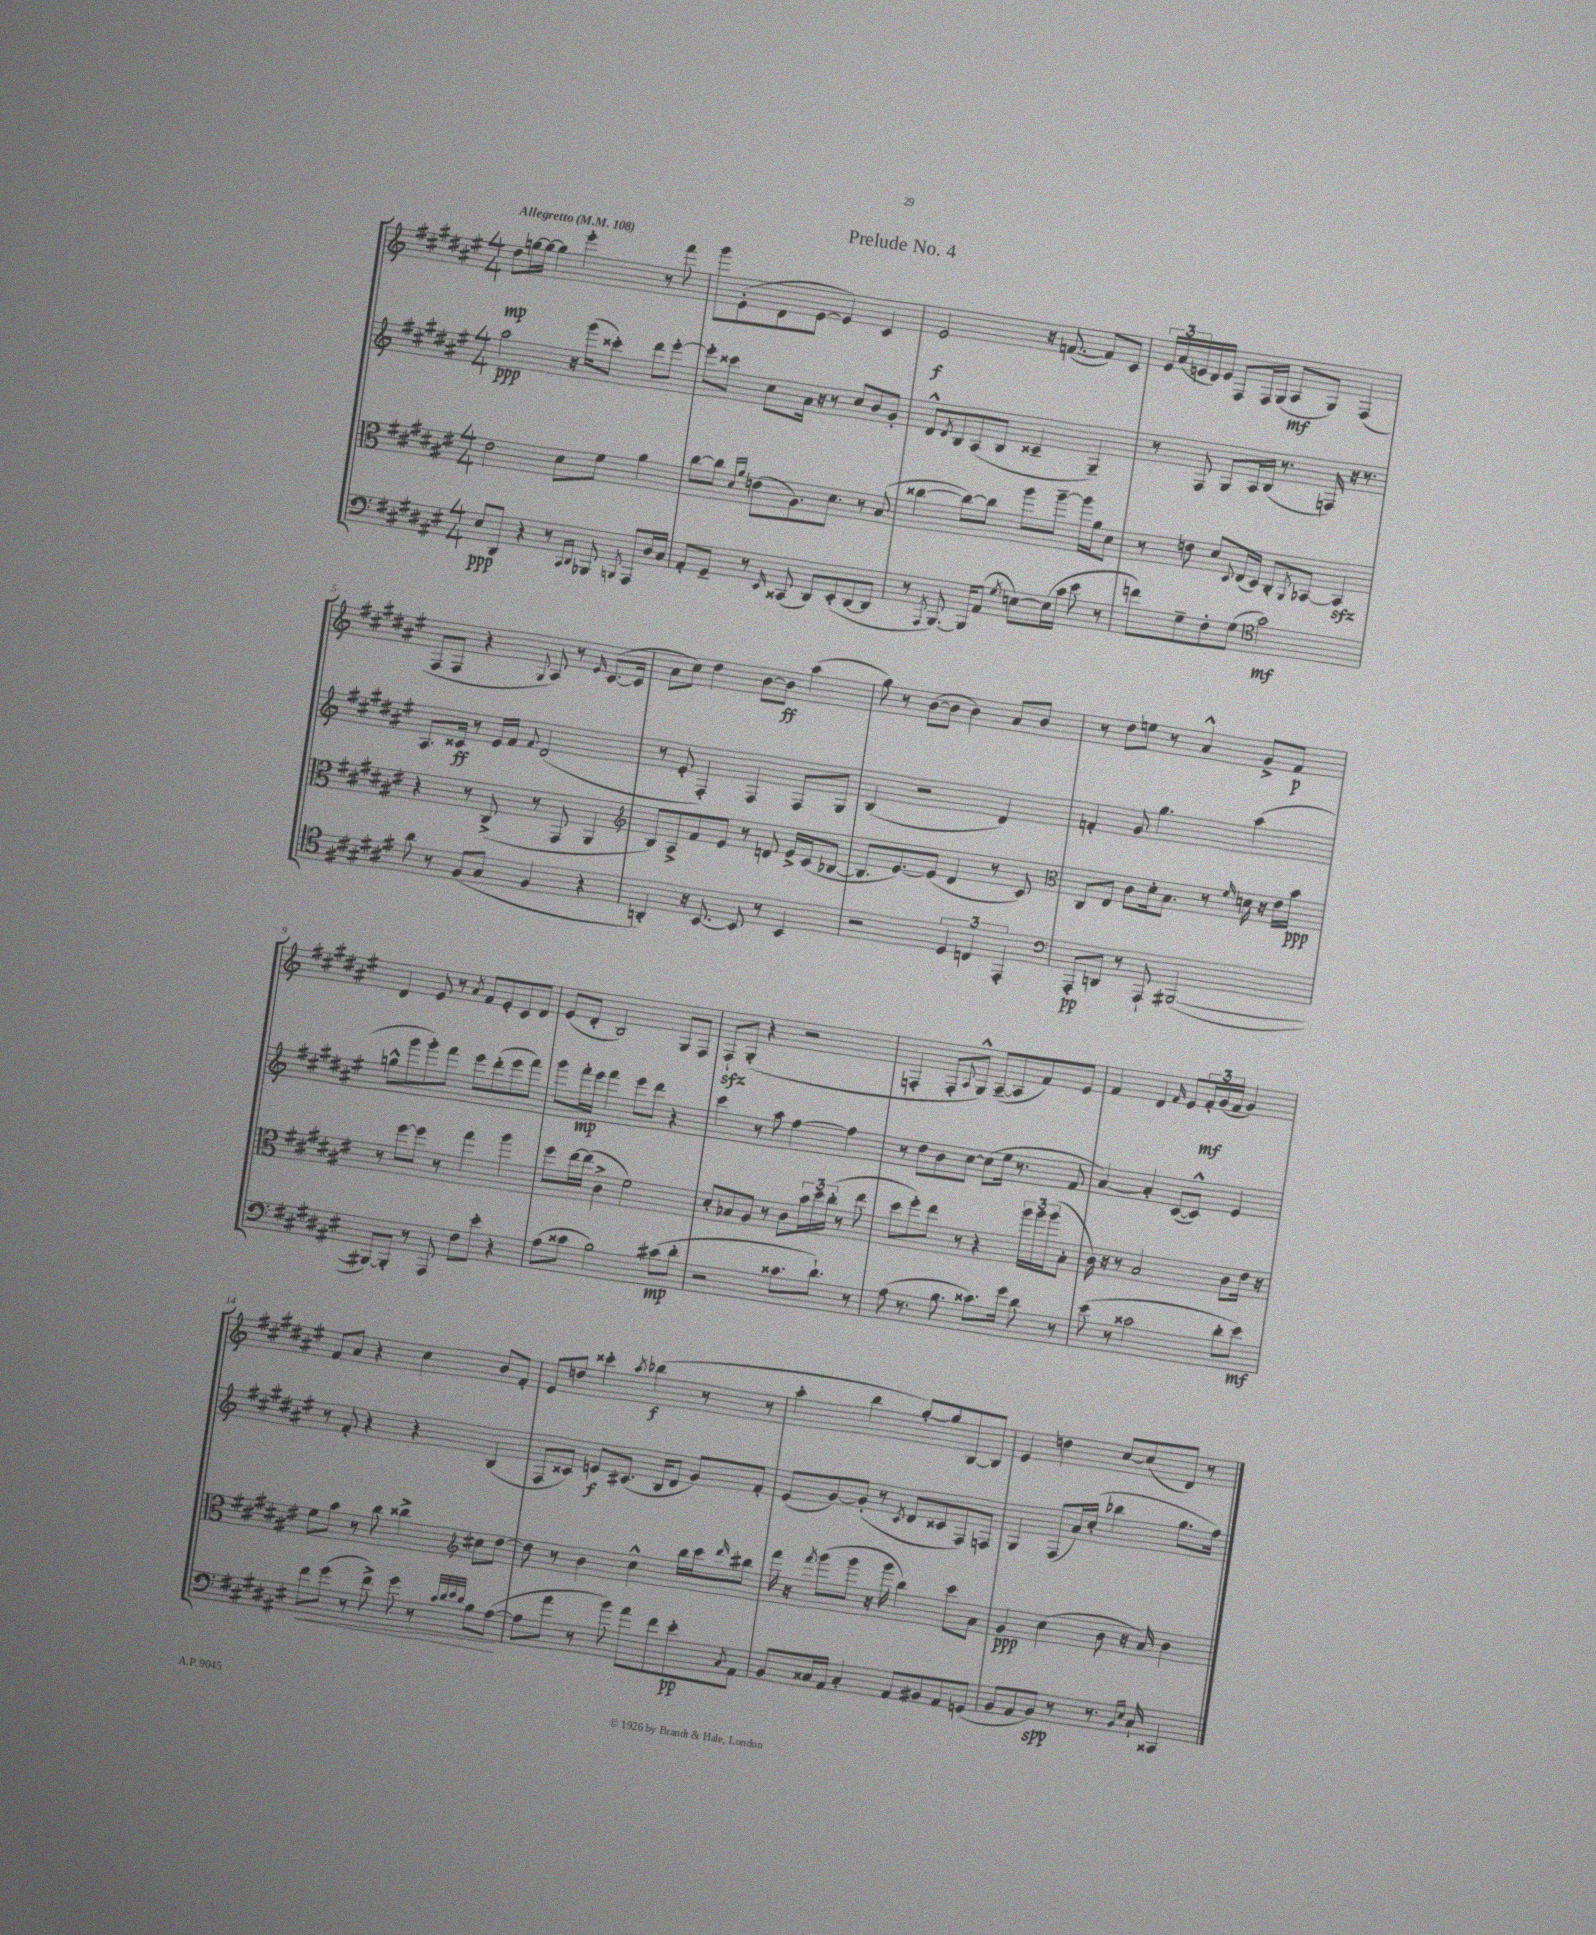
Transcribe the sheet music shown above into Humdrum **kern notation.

**kern	**kern	**kern	**kern
*staff4	*staff3	*staff2	*staff1
*clefF4	*clefC3	*clefG2	*clefG2
*k[f#c#g#d#a#e#]	*k[f#c#g#d#a#e#]	*k[f#c#g#d#a#e#]	*k[f#c#g#d#a#e#]
*M4/4	*M4/4	*M4/4	*M4/4
*MM108	*MM108	*MM108	*MM108
8E#	2e#	2aa#	8dd#
8DD#	.	.	[16gg
.	.	.	16gg_
4r	.	.	4gg]
8r	8d#	16r	4eee#'
.	.	(16ggg#	.
16qqCC#	.	.	.
16qqDD#	.	.	.
8BBB-	8f#	8ccc##')	.
8qBBB	.	.	.
8AAA#	4a#	8ddd#	8r
16D#	.	[8eee#'	8fff#
16C#	.	.	.
=	=	=	=
8AA#'	[8cc#	8eee#']	8ggg#
8GG#~	8cc#]	8ccc##	(8e#'
.	16qqd#	.	.
.	16qqa#	.	.
8r	(8e	8cc#	8d#
16qqEE#	.	.	.
(8CC##	8.A#)	16a#	[8e#
.	.	16r	.
8DD#)	.	8r	4e#])
.	8.d#	.	.
(8EE#'	.	8cc#	.
[8DD#	8r	8b	4c#
8DD#]	(8B	8g#'	.
=	=	=	=
8r	[4cc##	8d#^^	2e#
8qAAA#	.	8qd#	.
[8.BBB)	.	8B	.
.	8cc##_)	(8A#	.
16BBB]	.	.	.
(8AA#	8cc##]	8B	.
8qG#	.	.	.
[8E)	8aa#	4c##~	16r
.	.	.	([8.f
(16E]	[8aa#~	.	.
16c#	.	.	.
8e#	16aa#]	4G#~)	8f])
.	16a#	.	.
8r	8d#	.	8c#
=	=	=	=
8f)	8r	8r	24e#
.	.	.	(24a#
.	.	.	24e
8G#~	8e	8F#	16d#)
.	.	.	16e
8F#'	8d#	8G#	8F#
.	8qqD#	.	.
(8G#	(16E#	16A#	16F#
.	16D#)	(16B	(16G#
*clefC4	*	*	*
2g#)	8C#'	8.r	8A#
.	8qAA#	.	.
.	[8BB-	.	8G#)
.	.	16F)	.
.	4BB-]	16r	(4F#
.	.	8.r	.
=	=	=	=
8a#	4r	8.A#	8F#
8r	.	.	8F#
.	.	16c##	.
(8F#	8r	8r	4r
8G#	(8C#^	16e#	.
.	.	16f#	.
.	.	8qqf#	8qqG#
4F#	8r	(2d#	8A#)
.	8GG#	.	8r
.	.	.	16qqe#
4r	4AA#	.	([8.c#
.	.	.	16c#]
=	=	=	=
*	*clefG2	*	*
4AA')	8B)	8r	8a#
.	8A#^	8e#'	8cc#)
16r	8f#	4F#')	4dd#
[8.BB	.	.	.
.	8e#	.	.
8BB]	8r	4F#	[8b
8r	8d	.	8b]
4BB	16e#^	8F#	(4aa#
.	(16c#	.	.
.	[8B-	8G#	.
=	=	=	=
2r	8.B-]	(4B	8gg#)
.	.	.	8r
.	[8.e#)	.	.
.	.	2r	([8b
.	(8e#]	.	8b]
6D#	4d#	.	4b)
6C	.	.	.
.	8r	4d#)	8a#
6EE#'	.	.	.
.	8c#)	.	8b
=	=	=	=
*clefF4	*clefC3	*	*
8AAA#'	8C#	4f'	8r
8DD	8E#	.	8dd#
8r	8c#	8g#	8ee
8AAA#`	16d#'	4.gg#	8r
.	8.B	.	.
([2BBB#	.	.	4a#^^
.	8r	.	.
.	16qqf#	.	.
.	16d	(4aa#	8g#^
.	16r	.	.
.	16e#	.	8f#
.	16b	.	.
=	=	=	=
8BBB#_)	8r	8gg^^	4d#
8BBB#']	[8ff#	8ggg#	.
8r	8ff#]	8ggg#')	8e#
8AAA#	8r	8fff#	8r
.	.	.	8qa#
8F#	4gg#	8eee#	8f#
8e#'	.	(8ddd#'	8e#'
4r	4aa#	8eee#	8c#
.	.	8fff#)	8d#
=	=	=	=
(8A#	8ff#	8ggg#	(8e#
8c##	[16ee#	16fff#'	8d#'
.	(16ee#]	16eee#	.
2B)	4c#^	4fff#	2B)
.	2f#)	8eee#	.
.	.	8ddd#	.
(8c#	.	4r	8G#
8d#'	.	.	8F#
=	=	=	=
2r	8d#'	4ccc#	8F#`
.	8B-	.	(8G#'
.	8A#	8r	4r
.	8r	8aa#	.
8.c##	8c#	[4ff#	2r
.	24b	.	.
.	24dd#	.	.
8.d#`)	.	.	.
.	(24cc#'	.	.
.	8r	4ff#]	.
8r	8ee#	.	.
=	=	=	=
(8A#	8dd#	8r	4F'
8.r	8ff#')	8dd#	.
.	8ee#	8b	8F'
8.B	.	.	.
.	.	.	8qqA#
.	8r	[8cc#	8G#^^)
8.c##)	4r	(8cc#]	([8A#~
.	.	16ee#	8A#]
16g#	.	8.r	.
8d#	24aa#	.	8f#)
.	24aa#	.	.
.	(24aa#	.	.
8r	8B'	8f#	8e#
=	=	=	=
(8e#	16c#)	[4a#)	4f#
.	16r	.	.
8r	8r	.	.
2c##	2B	4a#']	4d#
.	.	.	16qqf#
.	.	([8c#	8e#
.	.	8c#^^])	24f#'
.	.	.	(24g#
.	.	.	24f#
8d#'	8c#	4e#	4g#)
8e#)	16e#	.	.
.	16r	.	.
=	=	=	=
8f#	8f#	8r	8f#
(8g#	8b	8f#'	8a#
8r	8r	4r	4r
8f#^)	8cc#	.	.
8g#	4cc##^	4r	4cc#
8r	.	.	.
*	*clefG2	*	*
32qqc#	.	.	.
32qqd#	.	.	.
32qqe#	.	.	.
32qqd#	.	.	.
8B	8cc#	(4B	8b
([8A#	[8dd#	.	8f#'
=	=	=	=
8A#]	8dd#]	8F#	8e#
8a#	8r	8c##)	8dd
8r	4b	8e	4ccc##'
8b)	.	(8.c#	.
.	.	.	8qaa#
8a#	4cc#^^	.	(4bb-
.	.	16B	.
8f#	.	8d#	.
8e#'	16bb	8g#)	8r
.	16ccc#	.	.
8qC#	16qqddd#	.	.
8AA#	8bb#	8f#'	8r
=	=	=	=
8BB	16fff#	(8e#	4aa#'
.	16r	.	.
.	8qfff#	.	.
16C##	(8ggg#	[8g#)	.
16AA#	.	.	.
4C##'	8ggg#	(8g#']	4bb
.	16r	8r	.
.	16ggg#	.	.
.	.	8qc#	.
8AA#	4bb)	8d#	[8gg#')
8BB#	.	8c##	8gg#]
8AA#	8ccc#	8F#)	[8B
(8GG	8a#	8F	8B]
=	=	=	=
8BB	4g#	4G#	4e#
8AA#	.	.	.
8BB)	(4cc#	(8F#	4dd
8r	.	16a#)	.
.	.	(16cc#'	.
8.r	8b	4bb-	[8cc#
.	16r	.	(8cc#]
16qqBB	.	.	.
16qqE#	.	.	.
16C#`	16a#)	.	.
4CC##	4b	8.gg#	8d#)
.	.	.	8r
.	.	16ff#)	.
==	==	==	==
*-	*-	*-	*-
